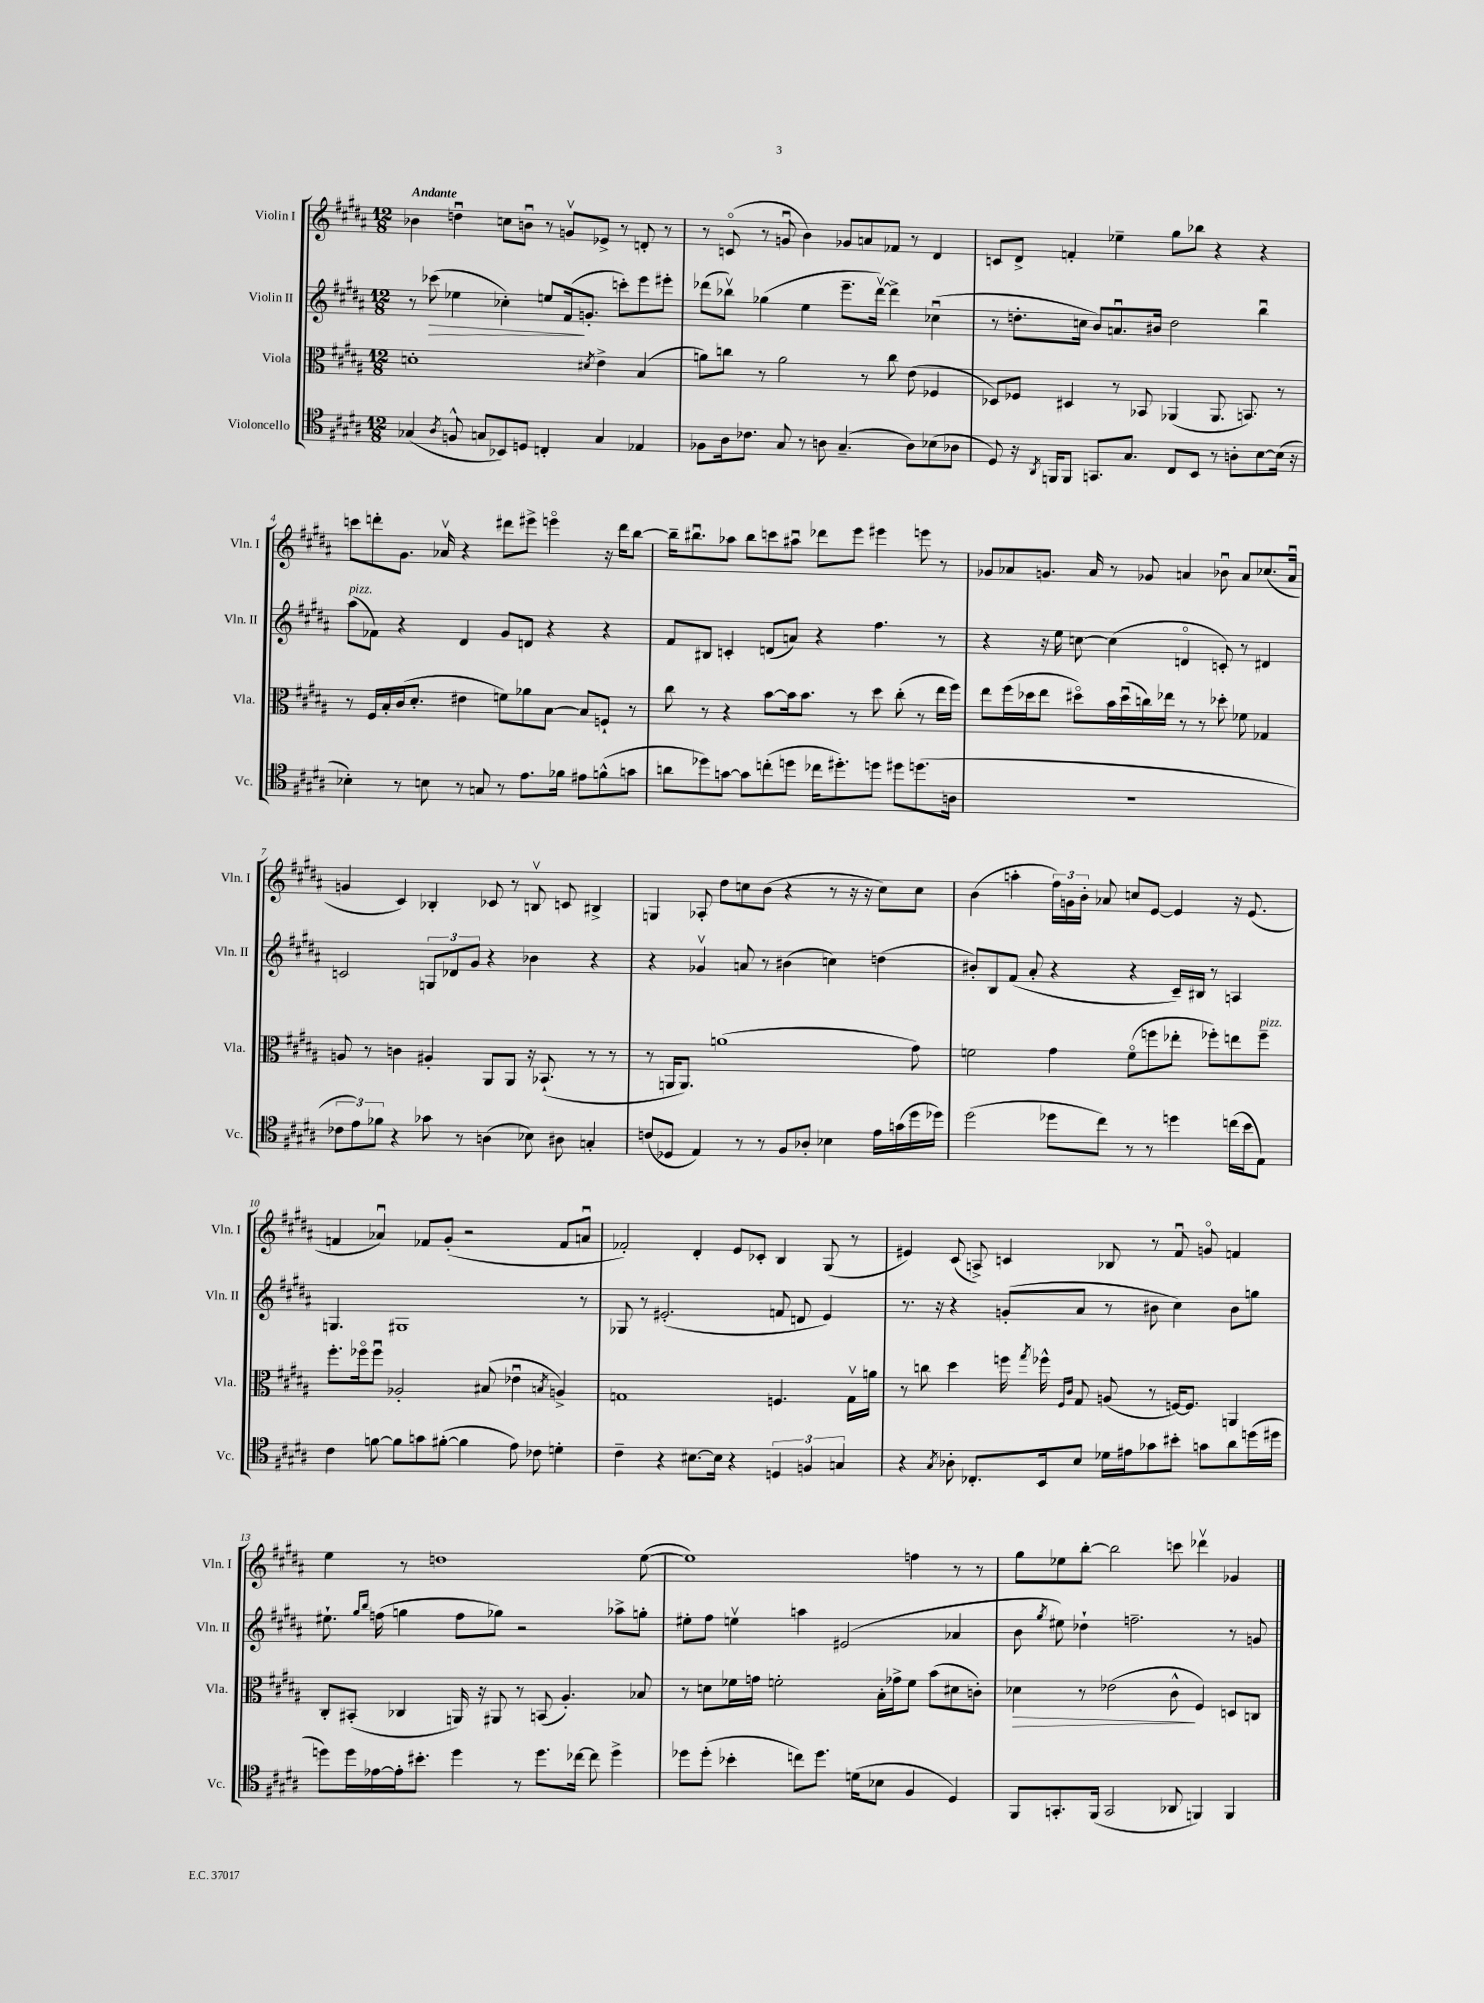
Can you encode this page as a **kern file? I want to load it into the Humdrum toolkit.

**kern	**kern	**dynam	**kern	**dynam	**kern
*part4	*part3	*part3	*part2	*part2	*part1
*staff4	*staff3	*staff3	*staff2	*staff2	*staff1
*I"Violoncello	*I"Viola	*	*I"Violin II	*	*I"Violin I
*I'Vc.	*I'Vla.	*	*I'Vln. II	*	*I'Vln. I
*clefC4	*clefC3	*	*clefG2	*	*clefG2
*k[f#c#g#d#a#]	*k[f#c#g#d#a#]	*	*k[f#c#g#d#a#]	*	*k[f#c#g#d#a#]
*M12/8	*M12/8	*	*M12/8	*	*M12/8
=1	=1	=1	=1	=1	=1
!	!	!	!	!	!LO:TX:a:B:t=Andante
(4G-X/	1dn'	.	8r	.	4b-X\
!	!	!	!	!LO:HP:b	!
.	.	.	(8ccc-X\	>	.
8qA#/	.	.	.	.	.
8Fn^^/	.	.	4ee-X\	.	4ddnu\
8Gn/L	.	.	.	.	.
8BB-X/)	.	.	4cc-X'\)	.	8ccn\L
8Dn/J	.	.	.	.	8bnu\J
4Cn'/	.	.	8een/L	.	8r
.	.	.	(16f#/k	.	8gnv/L
.	.	.	8.gn'/J	]	.
.	8qd#X/	.	.	.	.
4G/	4e^\	.	.	.	8e-X^/J
.	.	.	8cccn'\L)	.	8r
4E-X/	(4B/	.	8eee\	.	8dn'/
.	.	.	8eee#X'\J	.	8r
=2	=2	=2	=2	=2	=2
8F-X\L	8an\L)	.	(8ddd-X\L	.	8r
16A#\k	8ccn\J	.	8bb-Xv\J)	.	(8cn/
8.c-X\J	.	.	.	.	.
.	8r	.	(4gg-X\	.	8r
8G#/	2a\	.	.	.	8gnu/
8r	.	.	4ee\	.	4b\)
8An\	.	.	.	.	.
(4.G#~/	.	.	8.eee~\L	.	8g-X/L
.	8r	.	.	.	8an/
.	.	.	[16ddd-v\Jk)	.	.
.	8cc\	.	4ddd-^\]	.	8f-X/J
8A\L)	(8e\	.	.	.	8r
(8B-X\	4F-X/	.	(4cc-Xu\	.	4d#/
8A-X\J	.	.	.	.	.
=3	=3	=3	=3	=3	=3
8D#/)	8D-X/L)	.	8r	.	8cn/L
16r	8F-X/J	.	8.ddn'\L	.	8d#^/J
8qAA#/	.	.	.	.	.
16FFn/KL	.	.	.	.	.
8FF/J	4D#X/	.	.	.	4fn'/
.	.	.	16ccn\Jk	.	.
8.GGn/L	.	.	8b/L)	.	.
.	8r	.	8.anu/	.	4ee-X~\
8.G#/J	.	.	.	.	.
.	8BB-X/	.	.	.	.
.	.	.	16b#X/Jk	.	.
8C#/L	(4AA-X/	.	2dd\	.	8gg#\L
8BB/J	.	.	.	.	8bb-X\J
8r	8.AA-/	.	.	.	4r
8An'\L	.	.	.	.	.
.	8.BBn/)	.	.	.	.
[8B\	.	.	4bbu\	.	4r
(16B\Jk]	8r	.	.	.	.
16r	.	.	.	.	.
!!LO:LB:g=z
=4	=4	=4	=4	=4	=4
!	!	!	!LO:TX:a:i:t=pizz.	!	!
4B-X'\)	8r	.	(8aa#\L	.	8cccn\L
.	16F#/LL	.	8f-X\J)	.	8dddn'\
.	16B'/	.	.	.	.
8r	(16c#/J	.	4r	.	8.g#\J
.	8.d#'/J	.	.	.	.
8Bn\	.	.	.	.	.
.	.	.	.	.	16a-Xv/
8r	4e#X\	.	4d#/	.	4r
8Gn/	.	.	.	.	.
8r	8fn\L)	.	8g#/L	.	8ddd#X\L
8.e\L	8a-X\	.	8dn/J	.	8eee#X^\J
.	[8B\J	.	4r	.	4eeen\
16f-X\Jk	.	.	.	.	.
8e#X\L	8B/L]	.	.	.	.
(8fn^^\	8Fn`/J	.	4r	.	16r
.	.	.	.	.	16ddd#\KL
8gn\J	8r	.	.	.	[8bb\J
=5	=5	=5	=5	=5	=5
8an\L	8cc#\	.	8f#/L	.	16bb~\KL]
.	.	.	.	.	8.bb#Xu\
8dd-X\)	8r	.	8B#X/J	.	.
[8gn\J	4r	.	4cn'/	.	8aa-X\J
8g\L]	.	.	.	.	8bb#\L
(8ccn'\	[8b\L	.	(8dn/L	.	8cccn\
8ddn\J	16b\k]	.	8an/J)	.	8aa#Xu\J
.	8.b\J	.	.	.	.
16cc-X\KL	.	.	4r	.	8ddd-X\L
8.dd#X'\)	.	.	.	.	.
.	8r	.	.	.	8eee\J
8ddn\J	8dd#\	.	4.ff#\	.	4eee#X\
8dd#X\L	(8cc#'\	.	.	.	.
(8.ddn\	8r	.	.	.	8eeen\
.	16ee\LL	.	8r	.	8r
16An\Jk	16ff#\JJ)	.	.	.	.
=6	=6	=6	=6	=6	=6
1.r	8ee\L	.	4r	.	8g-X/L
.	(16ff#\L	.	.	.	8a-X/
.	16dd-X\J	.	.	.	.
.	8ee\J	.	16r	.	8.gn/J
.	.	.	16ee\	.	.
.	8dd#X\L)	.	[8ccn\	.	.
.	.	.	.	.	16a-/
.	16b\L	.	(4cc\]	.	8r
.	(16dd#u\	.	.	.	.
.	16ccn\)	.	.	.	8g-X/
.	16ee-X\JJ	.	.	.	.
.	8r	.	4dn/	.	4an/
.	8r	.	.	.	.
.	8dd-X'\	.	8cn'/)	.	8b-Xu\
.	8f-X\	.	8r	.	8a/L
.	4G-X/	.	4d#X/	.	(8.cc-X/
.	.	.	.	.	16au/Jk
!!LO:LB:g=z
=7	=7	=7	=7	=7	=7
12c-X\L	8An/	.	2cn/	.	4gn/
12e\)	.	.	.	.	.
.	8r	.	.	.	.
12f-X\J	.	.	.	.	.
4r	4cn\	.	.	.	4c#/)
8g-X\	4A#X'/	.	12Gn/L	.	4B-X'/
.	.	.	12d-X/	.	.
8r	.	.	.	.	.
.	.	.	12g#/J	.	.
(4An\	8AA#/L	.	4r	.	8c-X/
.	8AA#/J	.	.	.	8r
8B-X\)	16r	.	4b-X\	.	8Bnv/
.	(8.BB-X`/	.	.	.	.
8A#X\	.	.	.	.	8cn/
4Gn'/	8r	.	4r	.	4B#X^/
.	8r	.	.	.	.
=8	=8	=8	=8	=8	=8
(8cn/L	8r	.	4r	.	4Gn/
8D-X/J	16AAn/KL	.	.	.	.
.	8.AA/J)	.	.	.	.
4E/)	.	.	4g-Xv/	.	8A-X'/
.	(1an	.	.	.	8dd#\L
8r	.	.	8an/	.	8ccn\
8r	.	.	8r	.	(8b\J
8F#/L	.	.	(4b#X\	.	4r
8A-X'/J	.	.	.	.	.
4B-X\	.	.	4ccn\)	.	8r
.	.	.	.	.	16r
.	.	.	.	.	16r
16e\LL	.	.	(4ddn\	.	8cc\L)
(16gn\	.	.	.	.	.
16dd#\	8g#\)	.	.	.	8cc\J
16dd-X\JJ)	.	.	.	.	.
=9	=9	=9	=9	=9	=9
(2dd#\	2fn\	.	8b#X'/L)	.	(4b\
.	.	.	8B/	.	.
.	.	.	(8f#/J	.	4aan'\
.	.	.	8a#'/	.	.
8dd-X\L	4g#\	.	4r	.	24ff#\LL)
.	.	.	.	.	24gn\
.	.	.	.	.	24b'\JJ
8cc#\J)	.	.	.	.	8a-X/
8r	(8f\L	.	4r	.	8ccn/L
8r	8ffn\	.	.	.	[8e/J
4ddn\	8ee-X'\J	.	16c#~/LL)	.	4e/]
.	.	.	16B#X/JJ	.	.
.	8ff-X'\L)	.	8r	.	.
(16ccn\LL	8een\	.	4An/	.	16r
16b\J	.	.	.	.	(8.e/
!	!LO:TX:a:i:t=pizz.	!	!	!	!
8E\J)	8ff-~\J	.	.	.	.
!!LO:LB:g=z
=10	=10	=10	=10	=10	=10
4c#\	8.ff#'\L	.	4.Gn/	.	4fn/
.	16ff-X\k	.	.	.	.
[8fn\	8ff-u\J	.	.	.	4a-Xu/)
8f\L]	2A-X'/	.	1G#X	.	.
8gn\	.	.	.	.	8f-X/L
([8f#X'\J	.	.	.	.	(8g#'/J
4f#\]	.	.	.	.	2r
.	(8B#X/	.	.	.	.
8e\)	4e-Xu\	.	.	.	.
8c-X\	.	.	.	.	.
.	8qBn/	.	.	.	.
4dn'\	4An^/)	.	.	.	8f-/L
.	.	.	8r	.	8anu/J
=11	=11	=11	=11	=11	=11
4c#~\	1Gn	.	8G-X/	.	2f-X'/)
.	.	.	8r	.	.
4r	.	.	(2.e#X'/	.	.
[8.B#X\L	.	.	.	.	4d#'/
16B#\Jk]	.	.	.	.	.
4r	.	.	.	.	8e/L
.	.	.	.	.	8c-X'/J
6Dn/	4.Fn/	.	8fn/	.	4B/
.	.	.	8dn/	.	.
6Fn/	.	.	.	.	.
.	.	.	4e#/)	.	(8G#/
6Gn/	.	.	.	.	.
.	16Gv\LL	.	.	.	8r
.	16an\JJ	.	.	.	.
=12	=12	=12	=12	=12	=12
4r	8r	.	8.r	.	4e#X/)
.	8ccn\	.	.	.	.
.	.	.	16r	.	.
8qG#/	.	.	.	.	.
8A-X'\	4dd#\	.	4r	.	(8c#/
8.C-X'/L	.	.	.	.	8An^/)
.	16ffn\	.	(8gn'/L	.	4cn/
.	8qgg#/	.	.	.	.
16BB/k	16ff-X^^\	.	.	.	.
.	16qqF#/LL	.	.	.	.
.	16qqc#/JJ	.	.	.	.
8B/J	8G#/	.	8a#/J	.	.
16d-X\LL	(8An/	.	8r	.	8B-X/
16e#X\J	.	.	.	.	.
8g-X\	8r	.	8b#X\	.	8r
8b#X'\J	[16Fn/KL)	.	4cc#\)	.	8f#u/
.	8.F/J]	.	.	.	.
8gn\L	.	.	.	.	8gn/
8a#\	4AAn/	.	8b#\L	.	4fn/
(16ddn\L	.	.	8ggn\J	.	.
16dd#X\JJ	.	.	.	.	.
!!LO:LB:g=z
=13	=13	=13	=13	=13	=13
8ddn\L)	8C#'/L	.	8.ee#X`\	.	4ee\
16dd\L	(8BB#X'/J	.	.	.	.
.	.	.	16qqgg#/LL	.	.
.	.	.	16qqbb/JJ	.	.
[16e-X\	.	.	(16ffn\	.	.
16e-'\J]	4C-X/	.	4ggn\	.	8r
8.b#X'\J	.	.	.	.	.
.	.	.	.	.	1ddn
4dd\	16AAn/)	.	8ff\L	.	.
.	16r	.	.	.	.
.	8AA#X/	.	8gg-X\J)	.	.
8r	8r	.	2r	.	.
8.dd\L	(8BBn/	.	.	.	.
.	4.A#'/)	.	.	.	.
[16cc-X\Jk	.	.	.	.	.
8cc-\]	.	.	.	.	.
4dd^\	.	.	8aa-X^\L	.	.
.	8B-X/	.	8ggn'\J	.	([8ee\
=14	=14	=14	=14	=14	=14
8dd-X\L	8r	.	8ee#X'\L	.	1ee])
(8dd-'\J	8dn\L	.	8ff#\J	.	.
4b-X'\	16f-X\L	.	4eenv\	.	.
.	16gn\JJ	.	.	.	.
.	2fn'\	.	.	.	.
8ccn\L)	.	.	4aan\	.	.
8.dd-\J	.	.	.	.	.
.	.	.	(2e#X/	.	.
(16dn\KL	.	.	.	.	.
8B-X\J	16B'\LL	.	.	.	.
.	16g-X^\J	.	.	.	.
4F#/	8f\J	.	.	.	4ffn\
.	(8b\L	.	.	.	.
4D#/)	8d#X\	.	4a-X/	.	8r
.	8cn'\J)	.	.	.	8r
=15	=15	=15	=15	=15	=15
!	!	!LO:HP:b	!	!	!
8FF#/L	4d-X\	>	8b\	.	8gg#\L
.	.	.	8qgg#/	.	.
8.GGn'/	.	.	8ee#X\)	.	8ee-X\
.	8r	.	4dd-X`\	.	[8bb'\J
(16FF#/Jk	.	.	.	.	.
2GG/	(2e-X\	.	.	.	2bb\]
.	.	.	2.ffn~\	.	.
8AA-X/	8c#^^\	.	.	.	8cccn\
4FFn/)	4F#/)	]	.	.	4ddd-Xv\
4FF/	8Dn/L	.	8r	.	4g-X/
.	8Cn/J	.	8gn/	.	.
==	==	==	==	==	==
*-	*-	*-	*-	*-	*-
